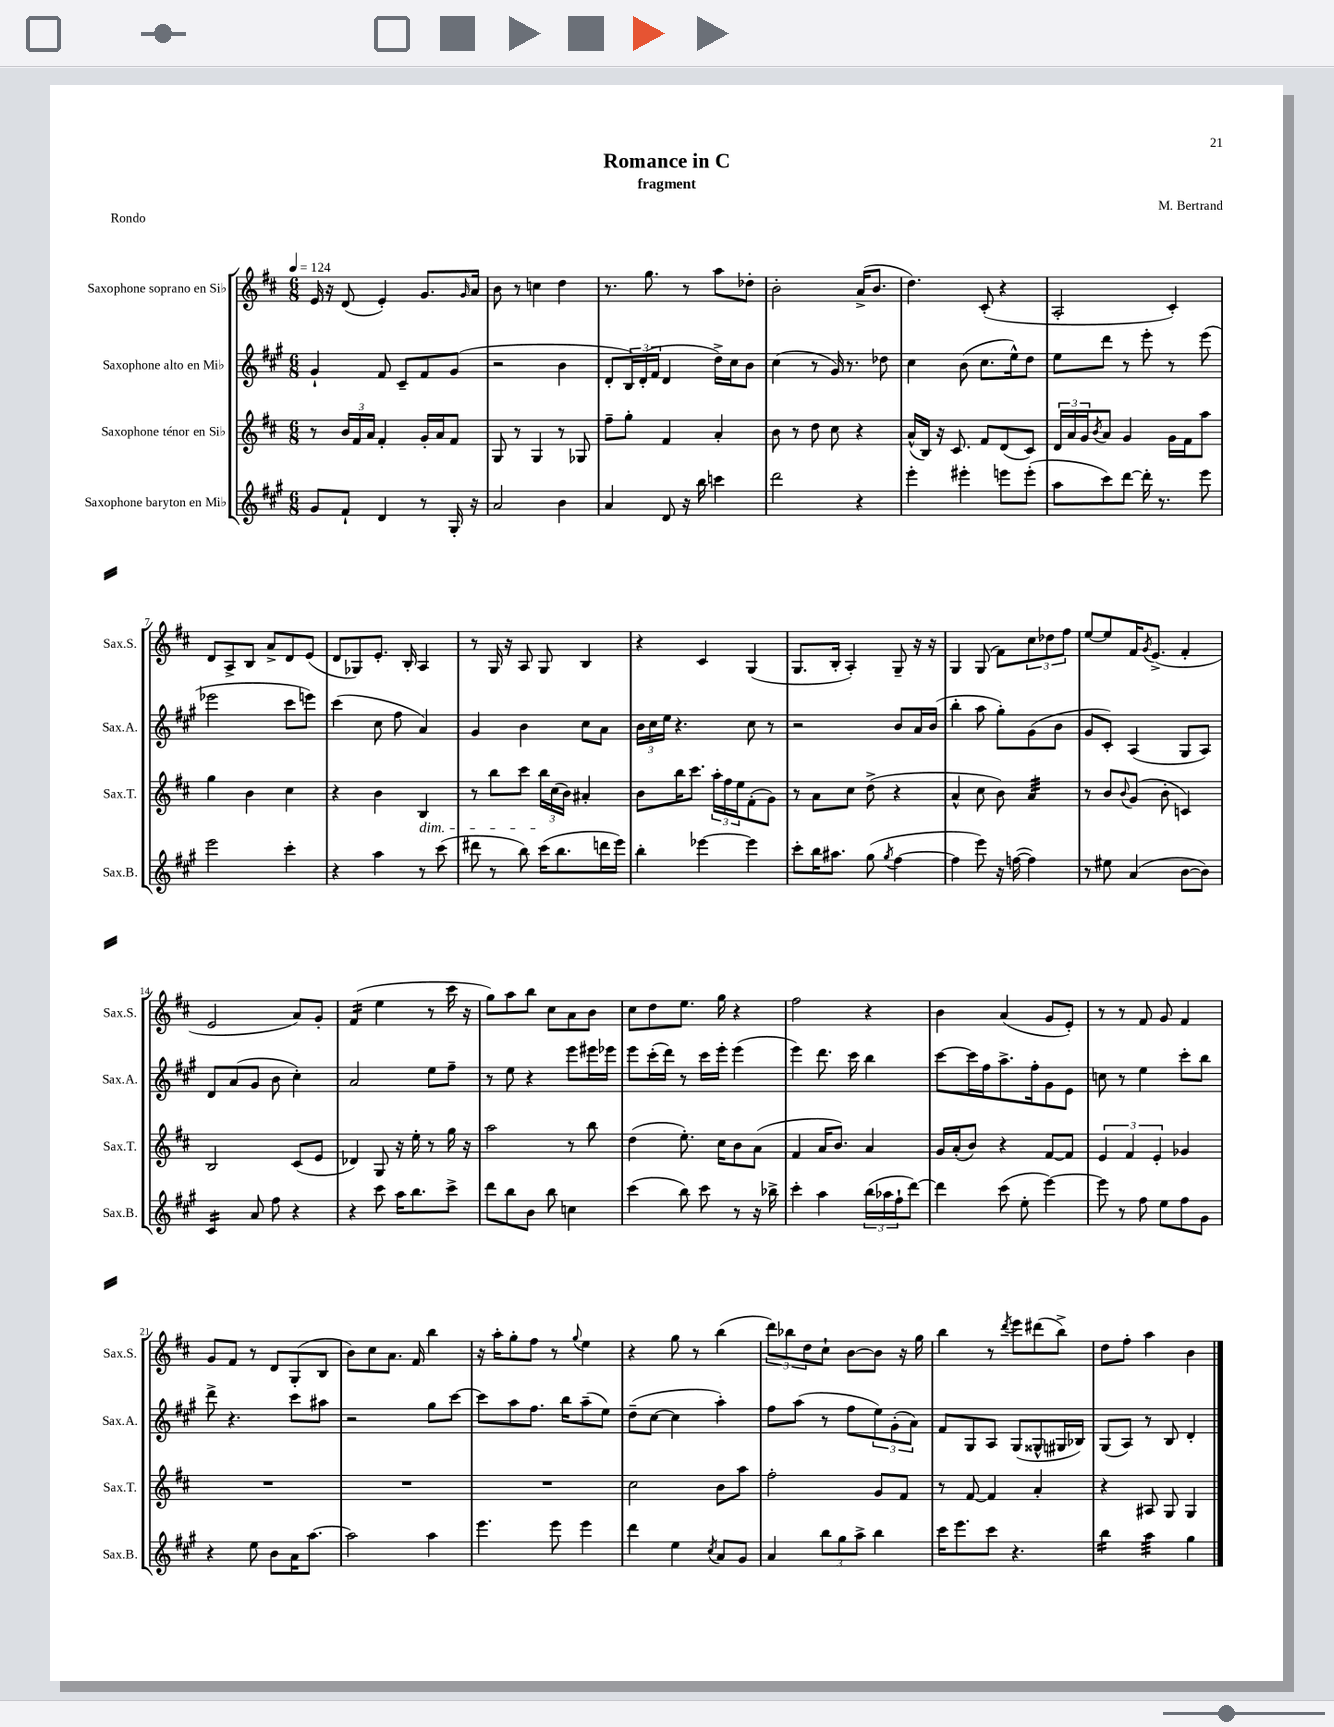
\header { title = "Romance in C" composer = "M. Bertrand" subtitle = "fragment" piece = "Rondo" }
<<
\new StaffGroup <<
\new Staff = "s0" \with { instrumentName = "Saxophone soprano en Sib" shortInstrumentName = "Sax.S." } {
    \clef treble \key d \major \numericTimeSignature \time 6/8 \tempo 4 = 124
    e'16 r16 d'8( e'4-.) g'8. \grace { g'16 } a'16 |
    b'8 r8 c''4 d''4 |
    r8. g''8. r8 a''8 des''8-. |
    b'2-. a'16->( b'8. |
    d''4.) cis'8-.( r4 |
    a2-. cis'4-.) |
    d'8 a8-> b8 a'8-> d'8 e'8( |
    d'8 ges8) e'8.-. b16-. a4 |
    r8 g16 r16 a8 g8 b4 |
    r4 cis'4 g4( |
    g8. b16-. a4-.) g8-- r16 r16 |
    g4 g8( fis'8) \tuplet 3/2 { cis''8 des''8 fis''8 } |
    e''8~ e''8 fis'16 \acciaccatura { g'8 } e'8.->( fis'4-. |
    e'2 a'8) g'8-. |
    fis'4:16( e''4 r8 cis'''16 r16 |
    g''8) a''8 b''8 cis''8 a'8 b'8 |
    cis''8 d''8 e''8. g''16 r4 |
    fis''2 r4 |
    b'4 a'4( g'8 e'8-.) |
    r8 r8 fis'8 g'8 fis'4 |
    g'8 fis'8 r8 d'8 g8-.( b8 |
    b'8) cis''8 a'8. fis'16 b''4 |
    r16 a''16-. g''8-. fis''8 r8 \appoggiatura { g''8 } e''4 |
    r4 g''8 r8 b''4( |
    \tuplet 3/2 { d'''8) bes''8 d''8 } cis''8-! b'8~ b'8 r16 g''16 |
    b''4 r8 \acciaccatura { d'''8 } e'''8 dis'''8( b''8->) |
    d''8 fis''8-. a''4 b'4 \bar "|." |
}
\new Staff = "s1" \with { instrumentName = "Saxophone alto en Mib" shortInstrumentName = "Sax.A." } {
    \clef treble \key a \major \numericTimeSignature \time 6/8
    gis'4-! fis'8 cis'8-- fis'8 gis'8( |
    r2 b'4 |
    d'8-. \tuplet 3/2 { b16) d'16-.( fis'16 } d'4 d''16->) cis''16 b'8 |
    cis''4( r8 gis'16) r8. des''8 |
    cis''4 b'8( cis''8. e''16-^) d''8 |
    e''8 d'''8 r8 e'''8-. r8 e'''8( |
    ees'''2 cis'''8 e'''8) |
    cis'''4( cis''8 fis''8 a'4) |
    gis'4 b'4 cis''8 a'8 |
    \tuplet 3/2 { b'16 cis''16 e''16 } r4. cis''8 r8 |
    r2 b'8 a'16 b'16( |
    b''4-. a''8 gis''8-.) gis'8( b'8 |
    gis'8 cis'8-.) a4( gis8 a8) |
    d'8 a'8( gis'8 b'8 cis''4-.) |
    a'2 e''8 fis''8-- |
    r8 e''8 r4 e'''8 eis'''16 ees'''16 |
    e'''8 cis'''16-.( d'''16) r8 cis'''16 e'''16-. e'''4( |
    e'''4) d'''8. cis'''16 b''4 |
    cis'''8~ cis'''16 fis''16 a''8.-> fis''16-. gis'8 e'8 |
    c''8 r8 e''4 cis'''8-. b''8 |
    d'''8-> r4. cis'''8 ais''8 |
    r2 gis''8 cis'''8~ |
    cis'''8 a''8 fis''8. b''16 a''8--( e''8) |
    d''8--( cis''8~ cis''4 a''4-.) |
    fis''8 a''8( r8 fis''8 \tuplet 3/2 { e''8) gis'8-.( a'8) } |
    fis'8 gis8 a8 gis8( gisis8-^ gis16 bes16) |
    gis8( a8) r8 b8 d'4-. \bar "|." |
}
\new Staff = "s2" \with { instrumentName = "Saxophone ténor en Sib" shortInstrumentName = "Sax.T." } {
    \clef treble \key d \major \numericTimeSignature \time 6/8
    r8 \tuplet 3/2 { b'16 fis'16 a'16 } fis'4-. g'16-. a'16 fis'8 |
    g8 r8 g4 r8 ges8 |
    fis''8-- g''8-. fis'4 a'4-. |
    b'8 r8 d''8 cis''8 r4 |
    a'16-^( b16) r16 cis'8. fis'8 d'8( cis'8) |
    \tuplet 3/2 { d'16 a'16 g'16 } \acciaccatura { b'8 } a'8 g'4 g'16 fis'16 a''8 |
    g''4 b'4 cis''4 |
    r4 b'4 b4\dim |
    r8 b''8 cis'''8 \tuplet 3/2 { b''16\! cis''16( b'16) } ais'4-. |
    b'8 b''16 cis'''8. \tuplet 3/2 { a''16-. fis''16 e''16 } fis'8-.( g'8) |
    r8 a'8 cis''8 d''8->( r4 |
    a'4-^ cis''8 b'8) a'4:32 |
    r8 b'8 \appoggiatura { b'8 } g'8( b'8-. c'4) |
    b2 cis'8( e'8 |
    des'4) g8 r16 e''16-. r8 g''16 r16 |
    a''2 r8 b''8 |
    d''4( e''8.-.) cis''16 b'8 a'8( |
    fis'4 a'16 b'8.) a'4 |
    g'16 a'16-.( b'8) r4 fis'8~ fis'8 |
    \tuplet 3/2 { e'4 fis'4 e'4-. } ges'4 |
    R2. |
    R2. |
    R2. |
    cis''2 b'8 a''8 |
    fis''2-. g'8 fis'8 |
    r8 fis'8~ fis'4 a'4-. |
    r4 ais8 g8 g4 \bar "|." |
}
\new Staff = "s3" \with { instrumentName = "Saxophone baryton en Mib" shortInstrumentName = "Sax.B." } {
    \clef treble \key a \major \numericTimeSignature \time 6/8
    gis'8 fis'8-! d'4 r8 gis16-. r16 |
    a'2 b'4 |
    a'4 d'8 r16 b''16 c'''4 |
    d'''2 r4 |
    e'''4-. eis'''4-. e'''8 e'''8-.( |
    a''8 cis'''8) d'''8~ d'''16-. r8. e'''8 |
    e'''2 cis'''4-. |
    r4 a''4 r8 cis'''8( |
    dis'''8 r8 b''8) cis'''16( b''8. d'''16 e'''16) |
    b''4-. ees'''4~ ees'''4 |
    cis'''8-. b''16 ais''8. gis''8( \acciaccatura { gis''8 } fis''4~ |
    fis''4 e'''8) r16 f''16~( f''4) |
    r8 eis''8 a'4( b'8~ b'8) |
    cis'4:16 a'8 fis''8 r4 |
    r4 cis'''8 a''16 b''8. cis'''8-> |
    d'''8 b''8 b'8 b''8 c''4 |
    cis'''4( b''8) cis'''8 r8 r16 bes''16-> |
    cis'''4-. a''4 \tuplet 3/2 { b''16( aes''16 fis''16-! } d'''8~) |
    d'''4 cis'''8( e''8-. e'''4~) |
    e'''8 r8 fis''8 e''8 fis''8 gis'8 |
    r4 e''8 b'8 a'16 a''8.~ |
    a''2 a''4 |
    e'''4. e'''8 e'''4 |
    d'''4 e''4 \acciaccatura { cis''8 } a'8 gis'8 |
    a'4 \tuplet 3/2 { b''8 gis''8 a''8-> } b''4 |
    cis'''16 e'''8. cis'''8 r4. |
    b''4:16 a''4:32 gis''4 \bar "|." |
}
>>
>>
